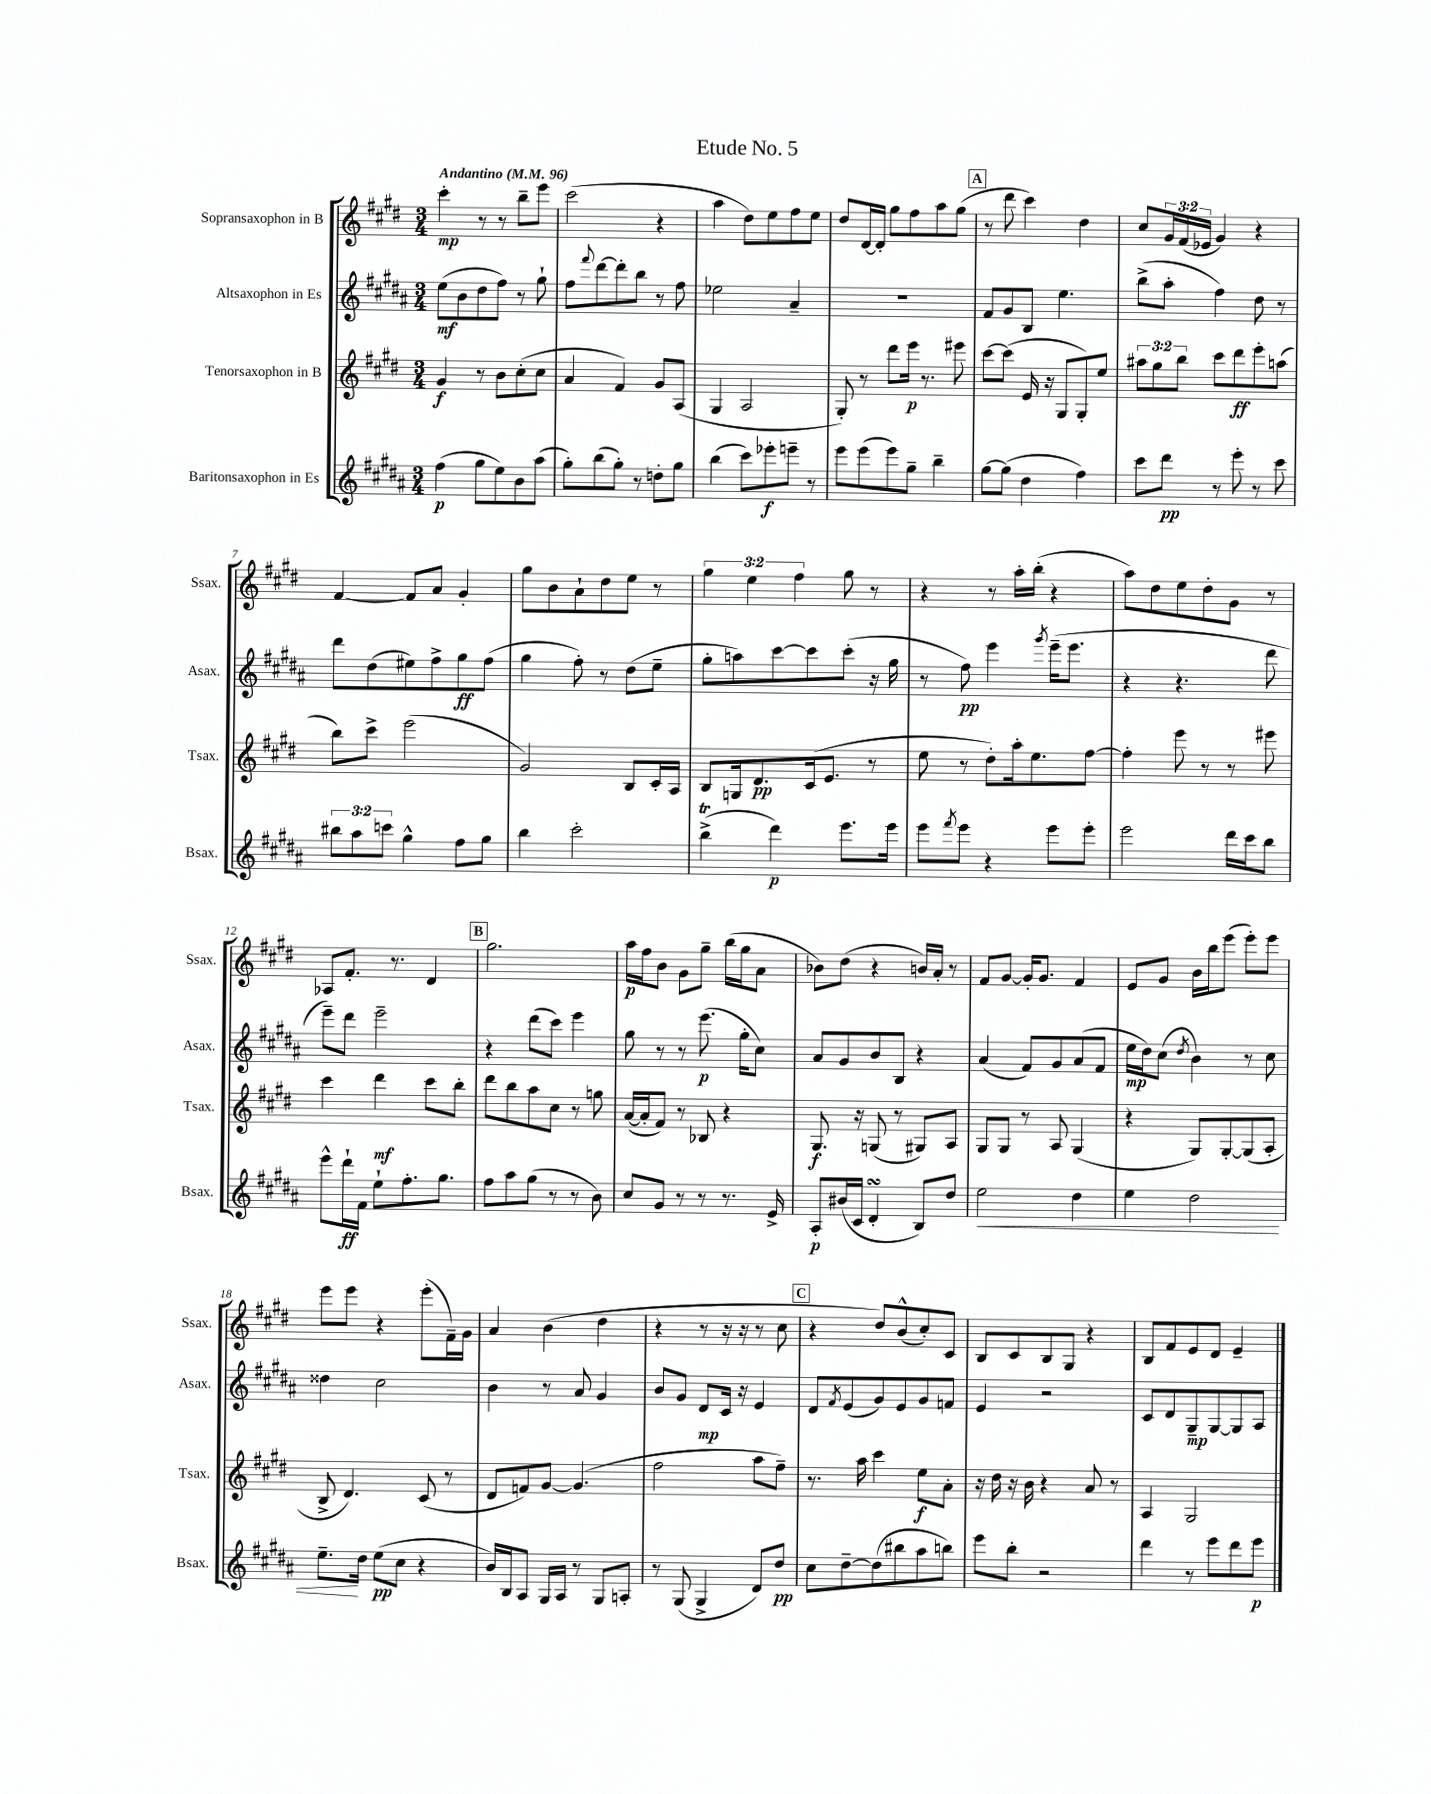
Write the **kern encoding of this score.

**kern	**dynam	**kern	**dynam	**kern	**dynam	**kern	**dynam
*part4	*part4	*part3	*part3	*part2	*part2	*part1	*part1
*staff4	*staff4	*staff3	*staff3	*staff2	*staff2	*staff1	*staff1
*I"Baritonsaxophon in Es	*	*I"Tenorsaxophon in B	*	*I"Altsaxophon in Es	*	*I"Sopransaxophon in B	*
*I'Bsax.	*	*I'Tsax.	*	*I'Asax.	*	*I'Ssax.	*
*clefG2	*	*clefG2	*	*clefG2	*	*clefG2	*
*k[f#c#g#d#a#]	*	*k[f#c#g#d#]	*	*k[f#c#g#d#a#]	*	*k[f#c#g#d#]	*
*M3/4	*	*M3/4	*	*M3/4	*	*M3/4	*
*MM96	*	*MM96	*	*MM96	*	*MM96	*
=1	=1	=1	=1	=1	=1	=1	=1
!	!	!	!	!	!	!LO:TX:a:B:t=Andantino	!
(4ff#\	p	4g#/	f	(8ee\L	mf	4ccc#'\	mp
.	.	.	.	8b\	.	.	.
8gg#\L	.	8r	.	8dd#\	.	8r	.
8ee\)	.	8b\L	.	8ff#\J)	.	8r	.
8b\	.	(8cc#'\	.	8r	.	8bb~\L	.
(8aa#\J	.	8cc#\J	.	8gg#`\	.	8eee\J	.
=2	=2	=2	=2	=2	=2	=2	=2
8gg#'\L)	.	4a/	.	8ff#\L	.	(2ccc#\	.
.	.	.	.	8qqfff#/	.	.	.
(8bb\	.	.	.	[8ddd#\	.	.	.
8gg#'\J)	.	4f#/)	.	8ddd#'\]	.	.	.
8r	.	.	.	8bb\J	.	.	.
8ddn'\L	.	8g#/L	.	8r	.	4r	.
8gg#\J	.	(8A/J	.	8ff#\	.	.	.
=3	=3	=3	=3	=3	=3	=3	=3
(4bb\	.	4G#/	.	2ee-X\	.	4aa\	.
8ccc#\L)	.	2A/	.	.	.	8dd#\L)	.
8eee-X'\	f	.	.	.	.	8ee\	.
8eeen~\J	.	.	.	4a#~/	.	8ff#\	.
8r	.	.	.	.	.	8ee\J	.
=4	=4	=4	=4	=4	=4	=4	=4
8eee\L	.	8G#'/)	.	2.r	.	8dd#/L	.
(8eee\	.	8r	.	.	.	[16d#/L	.
.	.	.	.	.	.	16d#'/JJ]	.
8eee\)	.	8ddd#\L	.	.	.	8gg#\L	.
8gg#~\J	.	16eee\Jk	p	.	.	8ff#\	.
.	.	8.r	.	.	.	.	.
4bb~\	.	.	.	.	.	8aa\	.
.	.	8eee#X\	.	.	.	(8gg#\J	.
!!LO:REH:place=s1:t=A
=5	=5	=5	=5	=5	=5	=5	=5
[8gg#\L	.	[8ccc#\L	.	8f#/L	.	8r	.
(8gg#\J]	.	(8ccc#\J]	.	8g#/	.	8ddd#\	.
4dd#\	.	16e/	.	8B/J	.	4ccc#\)	.
.	.	16r	.	.	.	.	.
.	.	8G#/L	.	4.ee\	.	.	.
4ff#\)	.	8G#'/)	.	.	.	4dd#\	.
.	.	8ee/J	.	.	.	.	.
=6	=6	=6	=6	=6	=6	=6	=6
8ccc#\L	.	12aa#X\L	.	(8bb^\L	.	8cc#/L	.
.	.	12gg#\	.	.	.	.	.
8ddd#\J	pp	.	.	8aa#'\J	.	24g#/L	.
.	.	12bb\J	.	.	.	(24f#/	.
.	.	.	.	.	.	24e-X/JJ	.
8r	.	8ccc#\L	.	4ff#\)	.	4g#/)	.
8eee'\	.	8ddd#\	ff	.	.	.	.
8r	.	8eee'\	.	8dd#\	.	4r	.
8ccc#\	.	(8aan\J	.	8r	.	.	.
!!LO:LB:g=z
=7	=7	=7	=7	=7	=7	=7	=7
12bb#X\L	.	8bb\L)	.	8ddd#\L	.	[4f#/	.
12aa#\	.	.	.	.	.	.	.
.	.	8ccc#^\J	.	(8dd#\	.	.	.
12cccn\J	.	.	.	.	.	.	.
4gg#^^\	.	(2eee\	.	8ee#X\)	.	8f#/L]	.
.	.	.	.	8ff#^\	.	8a/J	.
8ff#\L	.	.	.	8gg#\	ff	4g#'/	.
8gg#\J	.	.	.	(8ff#\J	.	.	.
=8	=8	=8	=8	=8	=8	=8	=8
4bb\	.	2g#/)	.	4gg#\	.	8gg#\L	.
.	.	.	.	.	.	8b\	.
2ccc#'\	.	.	.	8ff#'\)	.	8a`\	.
.	.	.	.	8r	.	8dd#\	.
.	.	8B/L	.	(8dd#\L	.	8ee\J	.
.	.	16c#'/L	.	8ee~\J	.	8r	.
.	.	16A/JJ	.	.	.	.	.
=9	=9	=9	=9	=9	=9	=9	=9
(4bbT^\	.	8B/L	.	8gg#'\L	.	6gg#\	.
.	.	16Gn/k	.	8aan\)	.	.	.
.	.	.	.	.	.	6ee\	.
.	.	8.d#/	pp	.	.	.	.
4ddd#\)	p	.	.	[8ccc#\	.	.	.
.	.	.	.	.	.	6ff#\	.
.	.	(16c#/k	.	8ccc#\]	.	.	.
.	.	8.e/J	.	.	.	.	.
8.eee\L	.	.	.	(8ccc#'\J	.	8gg#\	.
.	.	8r	.	16r	.	8r	.
16eee\Jk	.	.	.	16gg#\	.	.	.
=10	=10	=10	=10	=10	=10	=10	=10
8eee\L	.	8ee\	.	8r	.	4r	.
8qfff#/	.	.	.	.	.	.	.
8eee\J	.	8r	.	8ff#\)	pp	.	.
4r	.	8dd#'\L)	.	4eee\	.	8r	.
.	.	16aa'\k	.	.	.	16aa'\LL	.
.	.	8.ee\	.	.	.	(16bb'\JJ	.
.	.	.	.	8qggg#/	.	.	.
8eee\L	.	.	.	(16eee~\KL	.	4r	.
.	.	.	.	8.eee\J	.	.	.
8eee'\J	.	[8ff#\J	.	.	.	.	.
=11	=11	=11	=11	=11	=11	=11	=11
2eee\	.	4ff#'\]	.	4r	.	8aa\L)	.
.	.	.	.	.	.	8dd#\	.
.	.	8eee\	.	4.r	.	8ee\	.
.	.	8r	.	.	.	8dd#'\	.
16ddd#\LL	.	8r	.	.	.	8g#\J	.
16ccc#\J	.	.	.	.	.	.	.
8bb\J	.	8eee#X\	.	8ddd#\	.	8r	.
!!LO:LB:g=z
=12	=12	=12	=12	=12	=12	=12	=12
8eee^^\L	.	4ccc#\	.	8eee~\L)	.	8A-X/L	.
16ddd#`\L	ff	.	.	8ddd#\J	.	8.f#'/J	.
16f#\JJ	.	.	.	.	.	.	.
8ee`\L	.	4ddd#\	mf	2eee~\	.	.	.
.	.	.	.	.	.	8.r	.
8.ff#'\	.	.	.	.	.	.	.
.	.	8ccc#\L	.	.	.	4d#/	.
8.gg#\J	.	.	.	.	.	.	.
.	.	8bb'\J	.	.	.	.	.
!!LO:REH:place=s1:t=B
=13	=13	=13	=13	=13	=13	=13	=13
8ff#\L	.	8ddd#\L	.	4r	.	2.gg#\	.
8aa#\	.	8bb\	.	.	.	.	.
(8gg#\J	.	8aa\	.	(8ddd#\L	.	.	.
8r	.	8cc#\J	.	8ccc#\J)	.	.	.
8r	.	8r	.	4eee\	.	.	.
8b\)	.	8ggn\	.	.	.	.	.
=14	=14	=14	=14	=14	=14	=14	=14
8cc#/L	.	([16a/LL	.	8gg#\	.	16aa\LL	p
.	.	16a'/J]	.	.	.	16ff#\J	.
8g#/J	.	8f#/J)	.	8r	.	8b\J	.
8r	.	8r	.	8r	.	8g#\L	.
8r	.	8B-X/	.	(8.eee\	p	8gg#~\J	.
8.r	.	4r	.	.	.	(16bb\LL	.
.	.	.	.	16gg#'\KL	.	16gg#\J	.
.	.	.	.	8cc#\J)	.	8a\J	.
16e^/	.	.	.	.	.	.	.
=15	=15	=15	=15	=15	=15	=15	=15
8A#'/L	p	8.G#/	f	8a#/L	.	8b-X\L)	.
(16b#X/L	.	.	.	8g#/	.	(8dd#\J	.
16c#/JJ	.	16r	.	.	.	.	.
4d#sSsS'/	.	(8Gn/	.	8b/	.	4r	.
.	.	8r	.	8B/J	.	.	.
8B/L)	.	8G#X/L)	.	4r	.	16bn/LL)	.
.	.	.	.	.	.	16a'/JJ	.
8dd#/J	.	8A/J	.	.	.	8r	.
=16	=16	=16	=16	=16	=16	=16	=16
!	!LO:HP:b	!	!	!	!	!	!
2ee\	<	8G#/L	.	(4a#/	.	8f#/L	.
.	.	8G#/J	.	.	.	[8g#/J	.
.	.	8r	.	8f#/L)	.	16g#'/KL]	.
.	.	.	.	.	.	8.g#/J	.
.	.	8A/	.	8g#/	.	.	.
4dd#\	.	(4G#/	.	(8a#/	.	4f#/	.
.	.	.	.	8f#/J	.	.	.
=17	=17	=17	=17	=17	=17	=17	=17
4ee\	.	4r	.	16ee\LL	mp	8e/L	.
.	.	.	.	16dd#\J)	.	.	.
.	.	.	.	(8cc#\J	.	8g#/J	.
.	.	.	.	8qdd#/	.	.	.
2dd#\	.	8G#/L)	.	4b\)	.	16b\LL	.
.	.	.	.	.	.	16bb\J	.
.	.	[8G#'/	.	.	.	(8eee\J	.
.	.	(8G#/]	.	8r	.	8eee'\L)	.
.	.	8A'/J	.	8cc#\	.	8eee\J	.
!!LO:LB:g=z
=18	=18	=18	=18	=18	=18	=18	=18
8.ee~\L	.	8B^/	.	4dd##X\	.	8eee\L	.
.	.	4.d#/)	.	.	.	8eee\J	.
16dd#\Jk	[	.	.	.	.	.	.
(8ee\L	pp	.	.	2cc#\	.	4r	.
8cc#\J	.	.	.	.	.	.	.
4r	.	(8c#/	.	.	.	(8eee'\L	.
.	.	8r	.	.	.	16f#~\L)	.
.	.	.	.	.	.	16g#\JJ	.
=19	=19	=19	=19	=19	=19	=19	=19
16b/LL)	.	8d#/L	.	4b\	.	4a/	.
16B/J	.	.	.	.	.	.	.
8A#/J	.	8fn/)	.	.	.	.	.
16G#/LL	.	[8g#/J	.	8r	.	(4b\	.
16A#/JJ	.	.	.	.	.	.	.
8r	.	(4.g#/]	.	8a#/	.	.	.
8G#/L	.	.	.	4g#/	.	4dd#\	.
8An'/J	.	.	.	.	.	.	.
=20	=20	=20	=20	=20	=20	=20	=20
8r	.	2ff#\	.	8b/L	.	4r	.
(8G#/	.	.	.	8g#/J	.	.	.
4G#^/	.	.	.	8d#/L	mp	8r	.
.	.	.	.	16c#/Jk	.	16r	.
.	.	.	.	16r	.	16r	.
8d#/L)	.	8aa\L	.	4e/	.	8r	.
8dd#/J	pp	8ff#~\J)	.	.	.	8cc#\	.
!!LO:REH:place=s1:t=C
=21	=21	=21	=21	=21	=21	=21	=21
8cc#\L	.	8.r	.	8d#/L	.	4r	.
.	.	.	.	8qf#/	.	.	.
[8dd#~\	.	.	.	(8e/	.	.	.
.	.	16aa\	.	.	.	.	.
(8dd#\]	.	4ccc#\	.	8g#/)	.	8dd#/L)	.
8bb#X\	.	.	.	8e/	.	(8b^^/	.
8aa#\	.	8ee\L	f	8g#/	.	8cc#'/)	.
8bbn\J)	.	8a'\J	.	8fn/J	.	8c#/J	.
=22	=22	=22	=22	=22	=22	=22	=22
8eee\L	.	16r	.	4e/	.	8B/L	.
.	.	16dd#\	.	.	.	.	.
8bb'\J	.	16r	.	.	.	8c#/	.
.	.	16b\	.	.	.	.	.
2r	.	4r	.	2r	.	8B/	.
.	.	.	.	.	.	8G#/J	.
.	.	8a/	.	.	.	4r	.
.	.	8r	.	.	.	.	.
=23	=23	=23	=23	=23	=23	=23	=23
4ddd#\	.	4A/	.	8c#/L	.	8B/L	.
.	.	.	.	8d#/	.	8f#/	.
8r	.	2G#/	.	8G#~/	mp	8e/	.
8eee\L	.	.	.	[8G#/	.	8d#/J	.
8ddd#\	.	.	.	8G#/]	.	4e~/	.
8eee\J	p	.	.	8A#/J	.	.	.
==	==	==	==	==	==	==	==
*-	*-	*-	*-	*-	*-	*-	*-
